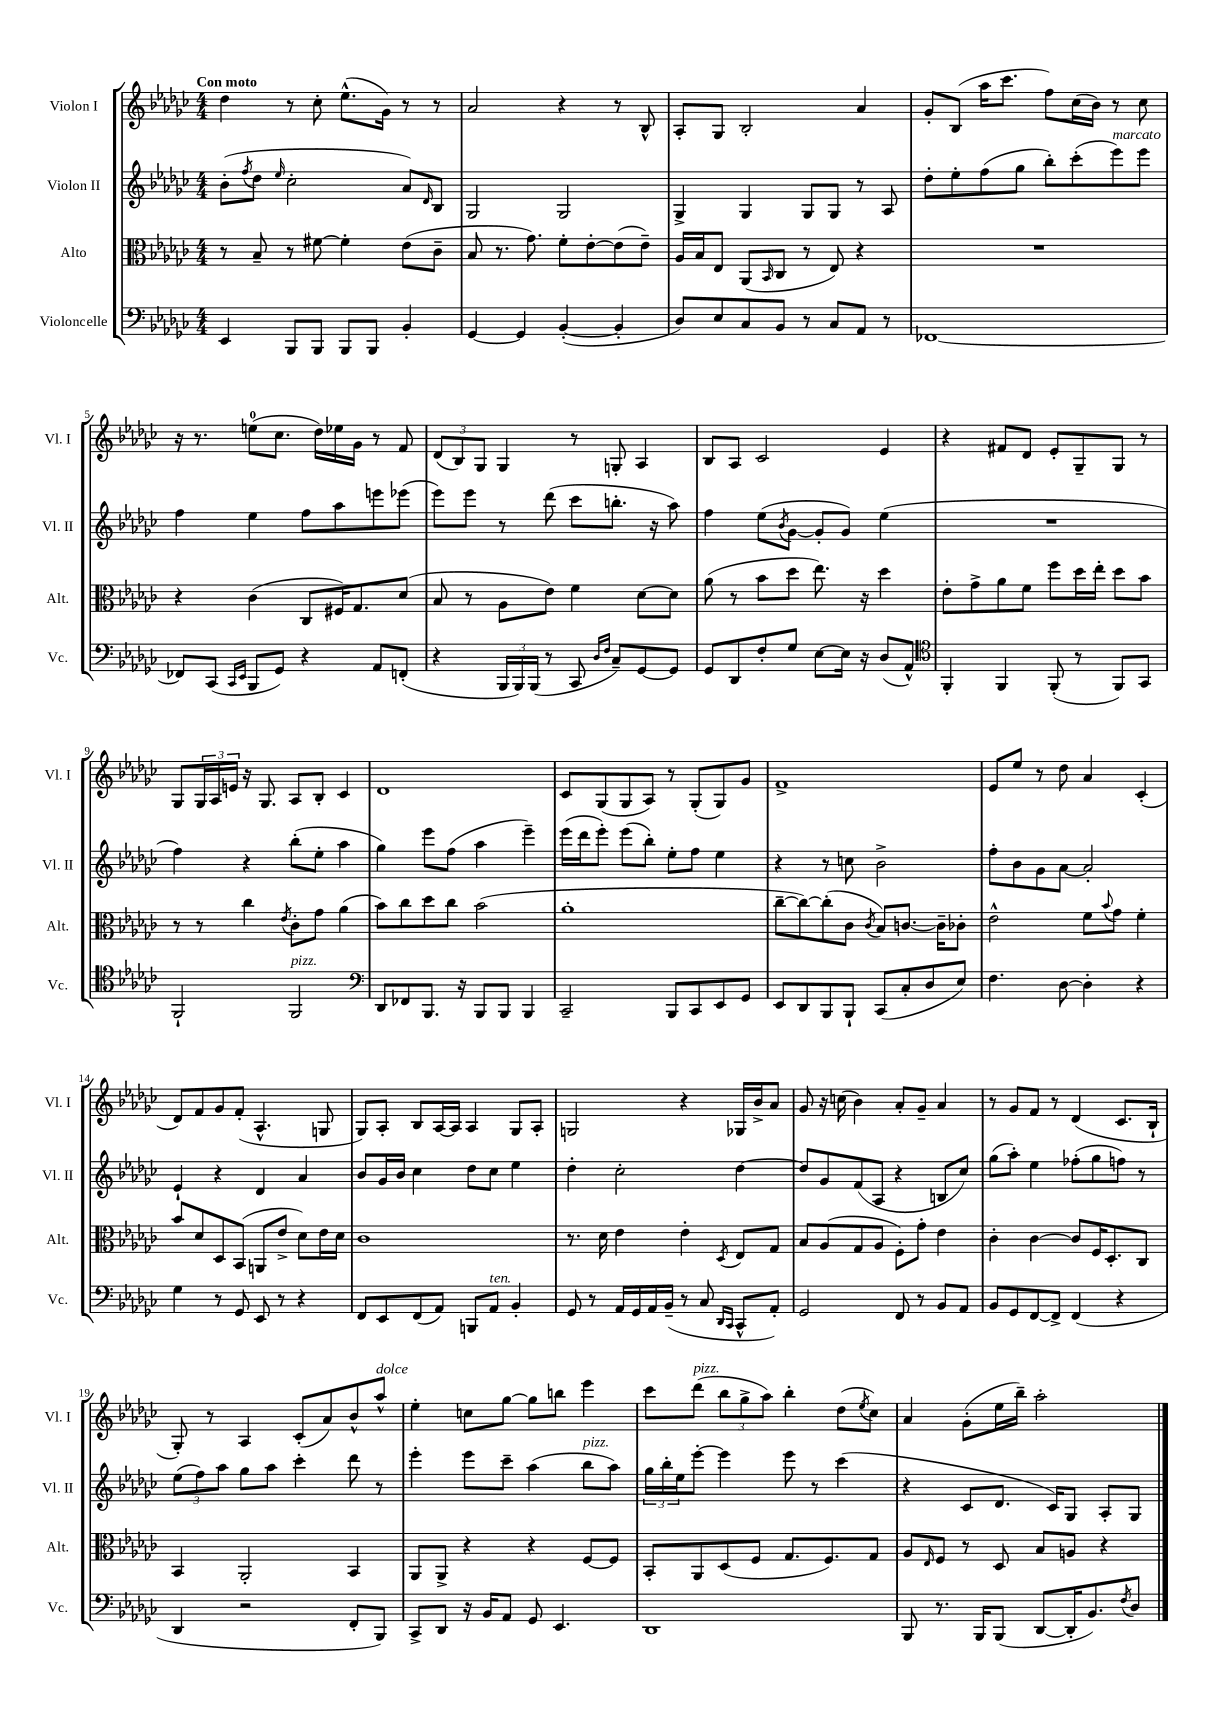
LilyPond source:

<<
\new StaffGroup <<
\new Staff = "s0" \with { instrumentName = "Violon I" shortInstrumentName = "Vl. I" } {
    \clef treble \key ges \major \numericTimeSignature \time 4/4 \tempo "Con moto"
    des''4 r8 ces''8-. ees''8.-^( ges'16) r8 r8 |
    aes'2 r4 r8 bes8-^ |
    aes8-. ges8 bes2-. aes'4 |
    ges'8-. bes8( aes''16 ces'''8. f''8) ces''16( bes'16) r8 ces''8 |
    r16 r8. e''8-0( ces''8. des''16) ees''16 ges'16 r8 f'8 |
    \tuplet 3/2 { des'8( bes8) ges8 } ges4 r8 g8-. aes4 |
    bes8 aes8 ces'2 ees'4 |
    r4 fis'8 des'8 ees'8-. ges8-- ges8 r8 |
    ges8 \tuplet 3/2 { ges16 aes16 e'16 } r16 ges8. aes8 bes8-. ces'4 |
    des'1 |
    ces'8 ges8( ges8 aes8) r8 ges8-.( ges8) ges'8 |
    f'1-> |
    ees'8 ees''8 r8 des''8 aes'4 ces'4-.( |
    des'8) f'8 ges'8 f'8-.( aes4.-^ g8 |
    ges8) aes8-. bes8 aes16~ aes16 aes4 ges8 aes8-. |
    g2 r4 ges16 bes'16-> aes'8 |
    ges'8 r16 c''16( bes'4) aes'8-. ges'8-- aes'4 |
    r8 ges'8 f'8 r8 des'4( ces'8. bes16-! |
    ges8-.) r8 aes4 ces'8-.( aes'8) bes'8-^ aes''8-^^\markup { \italic "dolce" } |
    ees''4-. c''8 ges''8~ ges''8 b''8 ees'''4 |
    ces'''8 des'''8^\markup { \italic "pizz." }( \tuplet 3/2 { bes''8 ges''8-> aes''8) } bes''4-. des''8( \acciaccatura { ees''8 } ces''8) |
    aes'4 ges'8-.( ees''16 bes''16--) aes''2-. \bar "|." |
}
\new Staff = "s1" \with { instrumentName = "Violon II" shortInstrumentName = "Vl. II" } {
    \clef treble \key ges \major \numericTimeSignature \time 4/4
    bes'8-.( \acciaccatura { f''8 } des''8 \grace { ees''16 } ces''2-. aes'8) \grace { des'16 } bes8 |
    ges2 ges2 |
    ges4-> ges4 ges8 ges8 r8 aes8 |
    des''8-. ees''8-. f''8( ges''8 bes''8-.) ces'''8-.( ees'''8^\markup { \italic "marcato" }) ees'''8 |
    f''4 ees''4 f''8 aes''8 e'''8 ees'''8( |
    ees'''8) ees'''8 r8 des'''8( ces'''8 b''8.-. r16 aes''8) |
    f''4 ees''8( \acciaccatura { bes'8 } ges'8~ ges'8-. ges'8) ees''4( |
    R1 |
    f''4) r4 bes''8-.( ees''8-. aes''4 |
    ges''4) ees'''8 f''8( aes''4 ees'''4--) |
    ees'''16( des'''16 ees'''8-.) ees'''8( bes''8-.) ees''8-. f''8 ees''4 |
    r4 r8 c''8 bes'2-> |
    f''8-. bes'8 ges'8 aes'8~ aes'2-. |
    ees'4-! r4 des'4 aes'4 |
    bes'8 ges'16 bes'16 ces''4 des''8 ces''8 ees''4 |
    des''4-. ces''2-. des''4~ |
    des''8 ges'8 f'8( aes8 r4 b8 ces''8) |
    ges''8( aes''8-.) ees''4 fes''8-.( ges''8 f''8) r8 |
    \tuplet 3/2 { ees''8( f''8) aes''8 } ges''8 aes''8 ces'''4-. des'''8 r8 |
    ees'''4-. ees'''8 ces'''8-- aes''4( bes''8^\markup { \italic "pizz." } aes''8) |
    \tuplet 3/2 { ges''16 bes''16-. ees''16 } ees'''8~-. ees'''4 ees'''8 r8 ces'''4( |
    r4 ces'8 des'8. ces'16) ges8 aes8-. ges8 \bar "|." |
}
\new Staff = "s2" \with { instrumentName = "Alto" shortInstrumentName = "Alt." } {
    \clef alto \key ges \major \numericTimeSignature \time 4/4
    r8 bes8-- r8 fis'8~ fis'4-. ees'8( ces'8-- |
    bes8 r8. ges'8.) f'8-. ees'8~-. ees'8( ees'8--) |
    aes16 bes16 ees8 aes,8( \grace { bes,16 } ces8 r8 ees8) r4 |
    R1 |
    r4 ces'4( ces8 fis16) ges8. des'8( |
    bes8 r8 aes8 ees'8) f'4 des'8~ des'8 |
    aes'8( r8 bes'8 des''8 ees''8.) r16 des''4 |
    ees'8-. ges'8-> aes'8 f'8 f''8 des''16 ees''16-. des''8 bes'8 |
    r8 r8 ces''4 \acciaccatura { ees'8 } ces'8-. ges'8 aes'4( |
    bes'8) ces''8 des''8 ces''8 bes'2( |
    aes'1-. |
    ces''8~-- ces''8~) ces''8-.( ces'8 \acciaccatura { ces'8 } bes8) c'8.~ c'16-- ces'8-. |
    ees'2-^ f'8 \appoggiatura { bes'8 } ges'8 f'4-. |
    bes'8 des'8 des8 bes,8( a,8 ees'8-> des'8) ees'16 des'16 |
    ces'1 |
    r8. des'16 ees'4 ees'4-. \acciaccatura { des8 } ees8 ges8 |
    bes8 aes8( ges8 aes8 f8-.) ges'8-. ees'4 |
    ces'4-. ces'4~ ces'8 f16 des8.-. ces8 |
    bes,4 aes,2-. bes,4 |
    aes,8 aes,8-> r4 r4 f8~ f8 |
    bes,8-. aes,8 des8( f8 ges8. f8.) ges8 |
    aes8 \grace { ees16 } f8 r8 des8 bes8 a8 r4 \bar "|." |
}
\new Staff = "s3" \with { instrumentName = "Violoncelle" shortInstrumentName = "Vc." } {
    \clef bass \key ges \major \numericTimeSignature \time 4/4
    ees,4 bes,,8 bes,,8 bes,,8 bes,,8 bes,4-. |
    ges,4~ ges,4 bes,4~-.( bes,4-. |
    des8) ees8 ces8 bes,8 r8 ces8 aes,8 r8 |
    fes,1~ |
    fes,8 ces,8( \grace { ces,16 ees,16 } bes,,8 ges,8) r4 aes,8 f,8-.( |
    r4 \tuplet 3/2 { bes,,16 bes,,16) bes,,16( } r8 ces,8 \grace { des16 f16 } ces8--) ges,8~ ges,8 |
    ges,8 des,8 f8-. ges8 ees8~ ees16 r16 des8( aes,8-^) |
    \clef tenor f,4-. f,4 f,8-.( r8 f,8) ges,8 |
    f,2-! f,2^\markup { \italic "pizz." } |
    \clef bass des,8 fes,8 bes,,8. r16 bes,,8 bes,,8 bes,,4 |
    ces,2-- bes,,8 ces,8 ees,8 ges,8 |
    ees,8 des,8 bes,,8 bes,,8-! ces,8( ces8-. des8 ees8) |
    f4. des8~ des4-. r4 |
    ges4 r8 ges,8 ees,8 r8 r4 |
    f,8 ees,8 f,8( aes,8) b,,8 aes,8^\markup { \italic "ten." } bes,4-. |
    ges,8 r8 aes,16 ges,16 aes,16 bes,16--( r8 ces8 \grace { des,16 ces,16 } ces,8-^ aes,8-.) |
    ges,2 f,8 r8 bes,8 aes,8 |
    bes,8 ges,8 f,8~ f,8-> f,4( r4 |
    des,4 r2 f,8-. bes,,8) |
    ces,8-> des,8 r16 bes,16 aes,8 ges,8 ees,4. |
    des,1 |
    bes,,8 r8. bes,,16 bes,,8( des,8~ des,16-. bes,8.) \acciaccatura { f8 } des8 \bar "|." |
}
>>
>>
